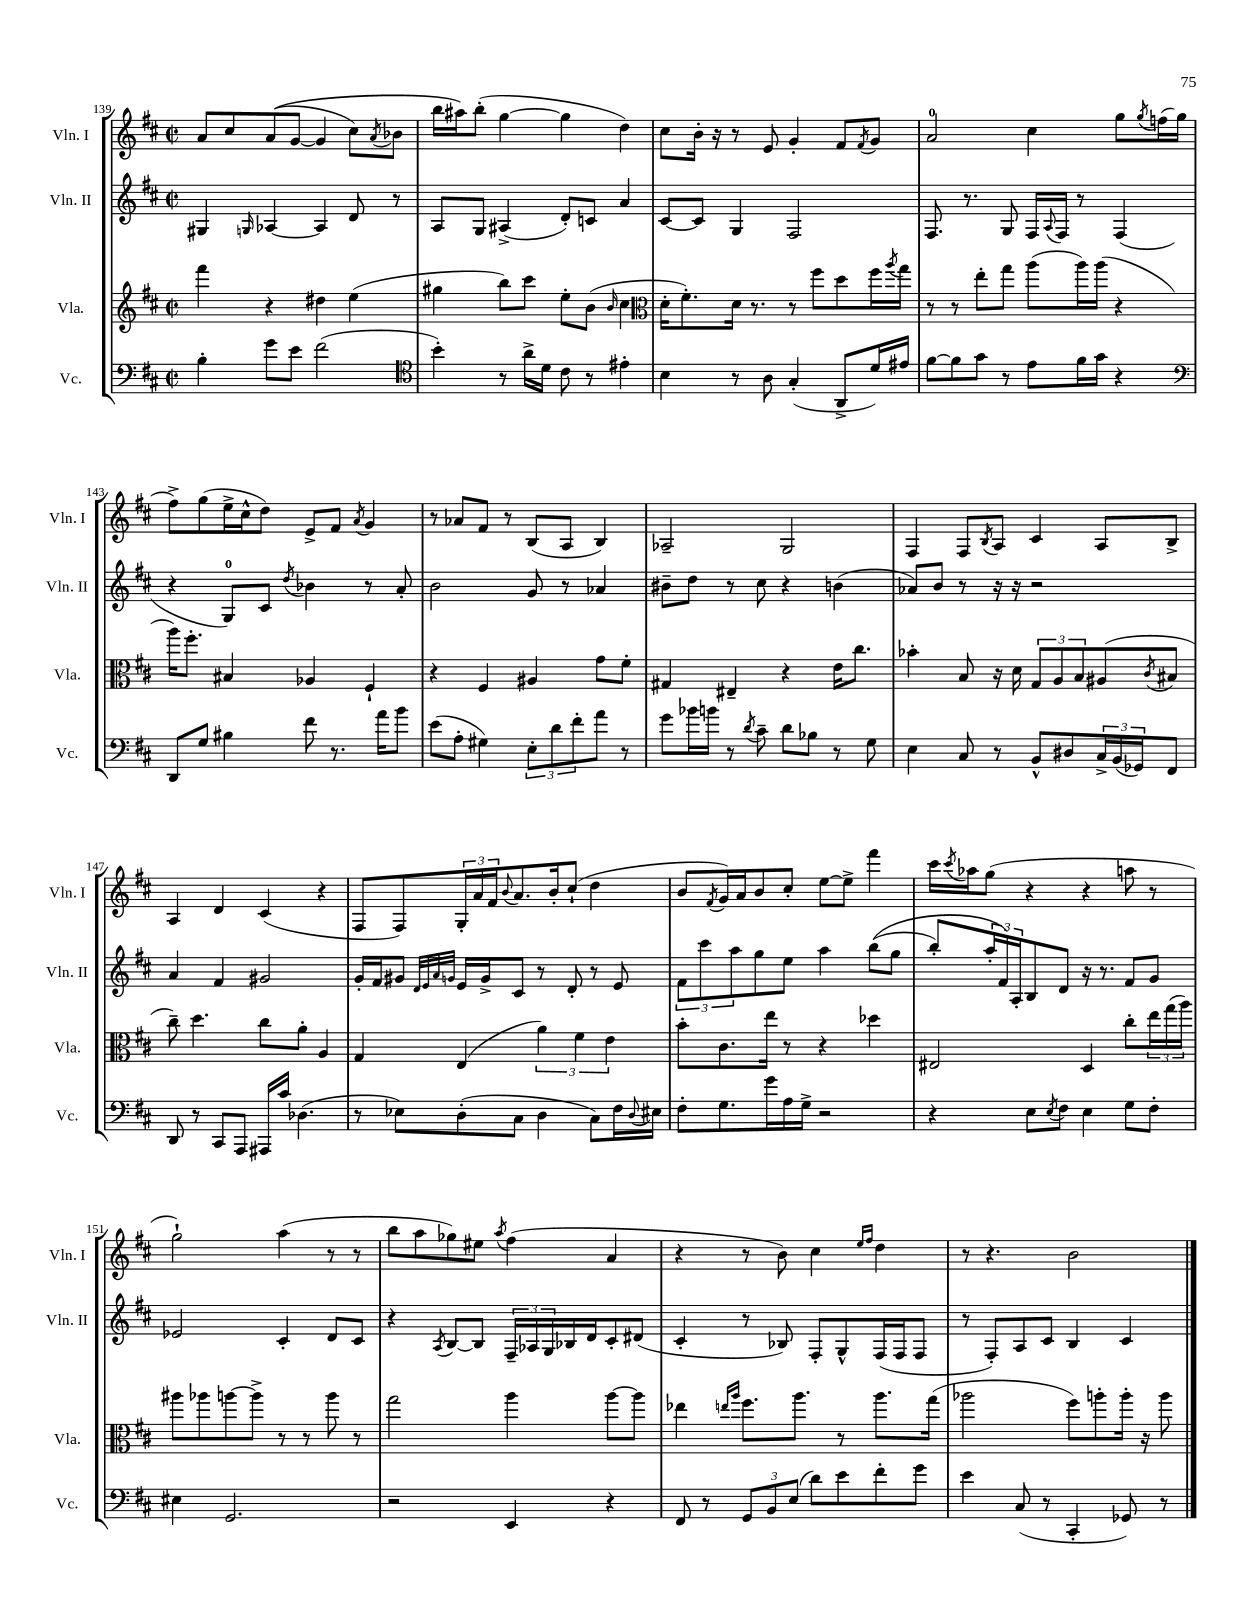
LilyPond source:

<<
\new StaffGroup <<
\new Staff = "s0" \with { instrumentName = "Vln. I" shortInstrumentName = "Vln. I" } {
    \clef treble \key d \major \defaultTimeSignature \time 2/2
    a'8 cis''8 a'8(\( g'8~ g'4 cis''8) \acciaccatura { a'8 } bes'8 |
    b''16 ais''16\) b''8-.( g''4~ g''4 d''4) |
    cis''8 b'16-. r16 r8 e'8 g'4-. fis'8 \acciaccatura { fis'8 } g'8 |
    a'2-0 cis''4 g''8 \acciaccatura { g''8 } f''16( g''16 |
    fis''8->) g''8( e''16-> cis''16-^ d''8) e'8-> fis'8 \acciaccatura { a'8 } g'4 |
    r8 aes'8 fis'8 r8 b8( a8 b4) |
    aes2-- g2 |
    fis4 fis8 \acciaccatura { b8 } a8 cis'4 a8 b8-> |
    a4 d'4 cis'4( r4 |
    fis8 fis8) \tuplet 3/2 { g16-. a'16 fis'16 } \appoggiatura { b'8 } a'8. b'16-. cis''8-!( d''4 |
    b'8 \acciaccatura { fis'8 } g'16) a'16 b'8 cis''8-. e''8~ e''8-> fis'''4 |
    cis'''16 \acciaccatura { cis'''8 } aes''16 g''8( r4 r4 a''8 r8 |
    g''2-!) a''4( r8 r8 |
    b''8 a''8 ges''8) eis''8 \acciaccatura { a''8 } fis''4( a'4 |
    r4 r8 b'8) cis''4 \grace { e''16 fis''16 } d''4 |
    r8 r4. b'2 \bar "|." |
}
\new Staff = "s1" \with { instrumentName = "Vln. II" shortInstrumentName = "Vln. II" } {
    \clef treble \key d \major \defaultTimeSignature \time 2/2
    gis4 \grace { g16 } aes4~ aes4 d'8 r8 |
    a8 g8 ais4->( d'8-.) c'8 a'4 |
    cis'8~ cis'8 g4 fis2 |
    fis8. r8. g8 fis16 \appoggiatura { a8 } fis16 r8 fis4( |
    r4 g8-0) cis'8 \acciaccatura { d''8 } bes'4 r8 a'8-. |
    b'2 g'8 r8 aes'4 |
    bis'8-- d''8 r8 cis''8 r4 b'4( |
    aes'8) b'8 r8 r16 r16 r2 |
    a'4 fis'4 gis'2 |
    g'16-. fis'16 gis'8 \grace { d'32 e'32 a'32 g'32 } e'16 g'16-> cis'8 r8 d'8-. r8 e'8 |
    \tuplet 3/2 { fis'8 cis'''8 a''8 } g''8 e''8 a''4 b''8(\( g''8 |
    b''8-.) \tuplet 3/2 { a''16-. fis'16\) a16-. } b8 d'8 r16 r8. fis'8 g'8 |
    ees'2 cis'4-. d'8 cis'8 |
    r4 \acciaccatura { a8 } b8~ b8 \tuplet 3/2 { fis16-- aes16 g16 } bes16 d'16 cis'8-. dis'8( |
    cis'4-. r8 bes8) fis8-. g8-^ fis16( fis16 fis8 |
    r8 fis8-.) a8 cis'8 b4 cis'4 \bar "|." |
}
\new Staff = "s2" \with { instrumentName = "Vla." shortInstrumentName = "Vla." } {
    \clef treble \key d \major \defaultTimeSignature \time 2/2
    fis'''4 r4 dis''4 e''4( |
    gis''4 b''8) cis'''8 e''8-. b'8( \grace { b'16 } cis''4 |
    \clef alto d'16-. fis'8.-.) d'16 r8. r8 fis''8 d''8 fis''16 \acciaccatura { a''8 } g''16 |
    r8 r8 e''8-. g''8 a''8( a''16) a''16( r4 |
    a''16) fis''8.-. bis4 aes4 fis4-! |
    r4 fis4 ais4 g'8 fis'8-. |
    gis4 eis4-- r4 e'16 cis''8. |
    bes'4-. b8 r16 d'16 \tuplet 3/2 { g8 a8 b8 } ais8( \acciaccatura { cis'8 } bis8 |
    cis''8--) d''4. cis''8 a'8-. a4 |
    g4 e4( \tuplet 3/2 { a'4) fis'4 e'4 } |
    b'8-. cis'8. e''16 r8 r4 des''4 |
    eis2 d4 cis''8-. \tuplet 3/2 { e''16 g''16( a''16) } |
    ais''8 aes''8 a''8~ a''8-> r8 r8 a''8 r8 |
    g''2 a''4 a''8~ a''8 |
    ees''4 \grace { e''16 a''16 } fis''8. a''8. r8 a''8. g''16( |
    aes''2 fis''8) a''8-. a''16-. r16 a''8 \bar "|." |
}
\new Staff = "s3" \with { instrumentName = "Vc." shortInstrumentName = "Vc." } {
    \clef bass \key d \major \defaultTimeSignature \time 2/2
    b4-. g'8 e'8 fis'2( |
    \clef tenor b'4-.) r8 a'16-> d'16 cis'8 r8 eis'4-. |
    b4 r8 a8 g4-.( a,8-> d'16) eis'16 |
    fis'8~ fis'8 g'8 r8 e'8 fis'16 g'16 r4 |
    \clef bass d,8 g8 bis4 fis'8 r8. a'16 b'8 |
    e'8( a8-. gis4) \tuplet 3/2 { e8-. d'8 fis'8-. } a'8 r8 |
    g'8 bes'16 b'16 r8 \acciaccatura { d'8 } cis'8-- d'8 bes8 r8 g8 |
    e4 cis8 r8 b,8-^ dis8 \tuplet 3/2 { cis16-> b,16( ges,16) } fis,8 |
    d,8 r8 cis,8 a,,8 ais,,16 cis'16 des4.( |
    r8 ees8) d8-.( cis8 d4 cis8) fis16 \appoggiatura { d8 } eis16 |
    fis8-. g8. g'16 a16 g16-> r2 |
    r4 e8 \acciaccatura { e8 } fis8 e4 g8 fis8-. |
    eis4 g,2. |
    r2 e,4 r4 |
    fis,8 r8 \tuplet 3/2 { g,8 b,8 e8( } d'8) e'8 fis'8-. g'8 |
    e'4 cis8( r8 cis,4-. ges,8) r8 \bar "|." |
}
>>
>>
\layout { \context { \Score currentBarNumber = #139 } }
